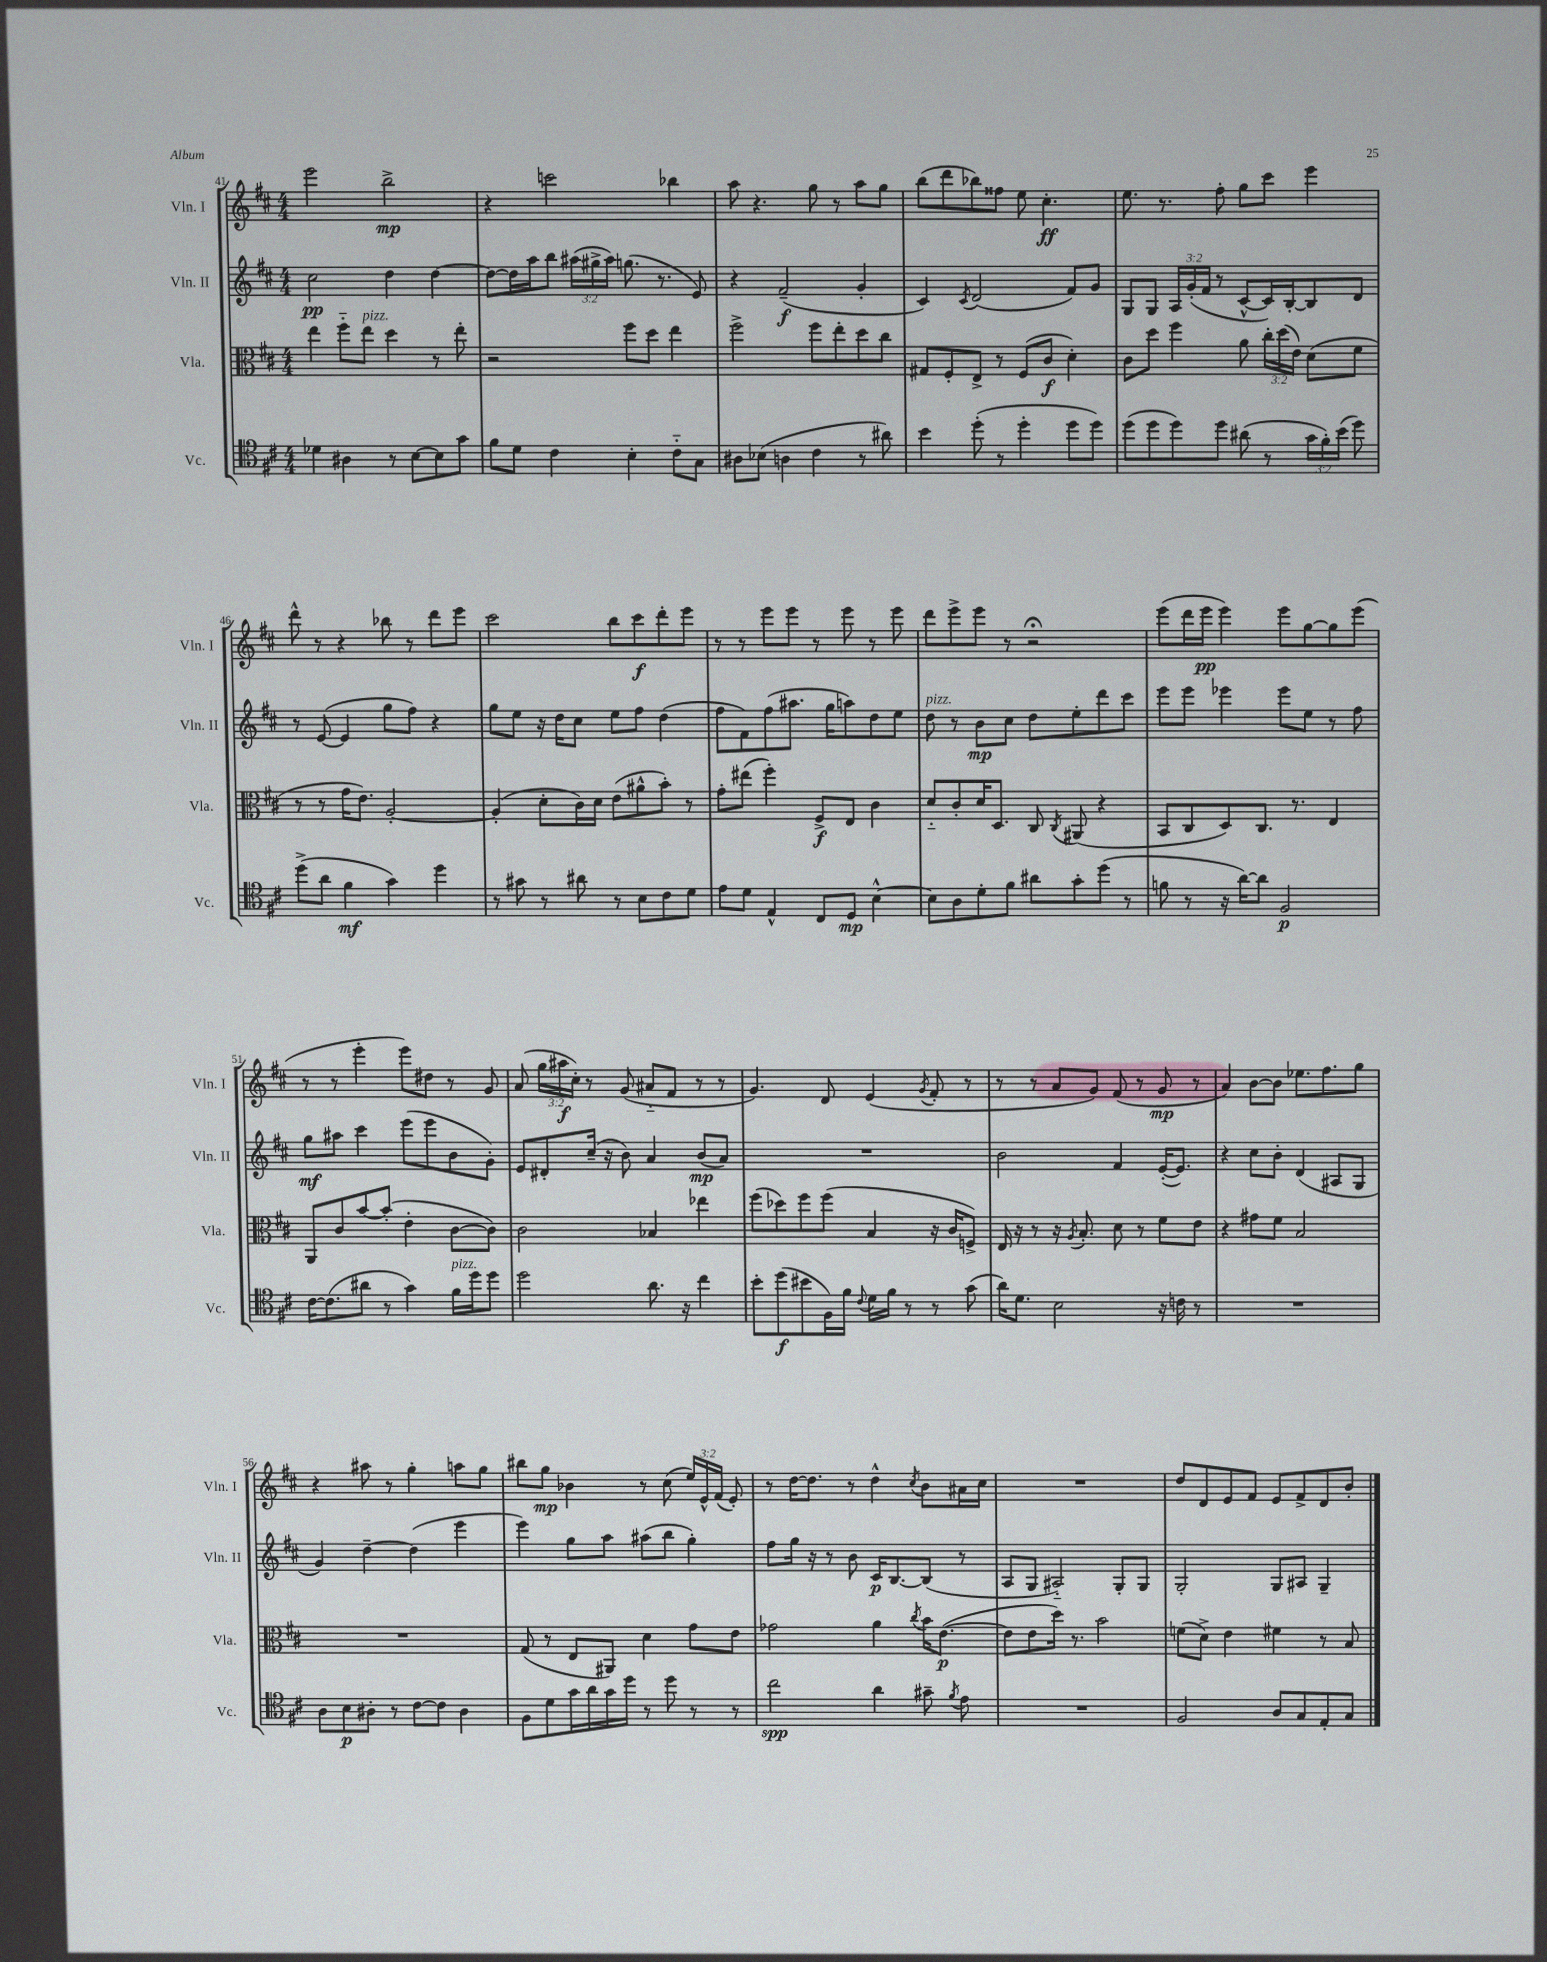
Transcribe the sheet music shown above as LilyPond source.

<<
\new StaffGroup <<
\new Staff = "s0" \with { instrumentName = "Vln. I" shortInstrumentName = "Vln. I" } {
    \clef treble \key d \major \numericTimeSignature \time 4/4 \override Staff.TupletNumber.text = #tuplet-number::calc-fraction-text
    \autoBeamOff e'''2 b''2->\mp |
    r4 c'''2 bes''4 |
    a''8 r4. g''8 r8 a''8[ g''8] |
    b''8[( d'''8 bes''8) fisis''8] e''8 cis''4.-.\ff |
    e''8. r8. fis''8-. g''8[ cis'''8] e'''4 |
    d'''8-^ r8 r4 bes''8 r8 d'''8[ e'''8] |
    cis'''2 b''8[ cis'''8\f d'''8-. e'''8] |
    r8 r8 e'''8[ e'''8] r8 e'''8 r8 e'''8 |
    d'''8[ e'''8-> e'''8] r8 r2\fermata |
    e'''8[( d'''16 e'''16]\pp e'''4) e'''8[ g''8~ g''8 e'''8]( |
    r8 r8 e'''4-. e'''8[) dis''8] r8 g'8 |
    a'8( \tuplet 3/2 { g''16[ ais''16\f cis''16]-.) } r8 g'8( ais'8[-_ fis'8] r8 r8 |
    g'4.) d'8 e'4( \acciaccatura { g'8 } fis'8-. r8 |
    r8 r8 a'8[ g'8]) fis'8( r8 g'8\mp r8 |
    a'4) b'8[~ b'8] ees''8.[ fis''8. g''8] |
    r4 ais''8 r8 g''4-. a''8[ g''8] |
    bis''8[ g''8]\mp bes'4 r8 cis''8( \tuplet 3/2 { e''16[) e'16-^ fis'16]( } e'8-.) |
    r8 d''16[~ d''8.] r8 d''4-^ \acciaccatura { cis''8 } b'8[ ais'16 cis''16] |
    R1 |
    d''8[ d'8 e'8 fis'8] e'8[ fis'8-> d'8 b'8]-. \bar "|." |
}
\new Staff = "s1" \with { instrumentName = "Vln. II" shortInstrumentName = "Vln. II" } {
    \clef treble \key d \major \numericTimeSignature \time 4/4 \override Staff.TupletNumber.text = #tuplet-number::calc-fraction-text
    \autoBeamOff cis''2\pp d''4 d''4~ |
    d''8[~ d''16 a''16 b''8] \tuplet 3/2 { ais''16[( gis''16-> ais''16]) } g''8.( r8. e'8) |
    r4 fis'2--\f( g'4-. |
    cis'4) \acciaccatura { cis'8 } d'2( fis'8[) g'8] |
    g8[ g8] \tuplet 3/2 { a16[ g'16-.( fis'16] } r8 cis'8[~-^ cis'16) b16~-. b8 d'8] |
    r8 e'8~( e'4 g''8[ fis''8]) r4 |
    g''8[ e''8] r16 d''16[ cis''8] e''8[ fis''8] d''4( |
    fis''8[ fis'8) fis''8( ais''8.] g''16[ a''8) d''8 e''8] |
    d''8^\markup { \italic "pizz." } r8 b'8[\mp cis''8] d''8[ e''8-. d'''8 cis'''8] |
    e'''8[ e'''8] ees'''4 ees'''8[ e''8] r8 fis''8 |
    g''8[\mf ais''8] cis'''4 e'''8[( e'''8 b'8 g'8]-.) |
    e'8[ dis'8-. cis''16]--( r16 b'8) a'4 b'8[\mp( a'8]) |
    R1 |
    b'2 fis'4 e'16[~-.( e'8.]) |
    r4 cis''8[ b'8]-. d'4( ais8[ g8] |
    g'4) d''4~-- d''4( e'''4 |
    e'''4) g''8[ a''8] ais''8[( b''8] g''4-.) |
    fis''8[ g''16] r16 r8 b'8 cis'16[\p b8.~ b8]( r8 |
    a8[ g8] ais2-_) g8[-. g8] |
    g2-. g8[ ais8] g4-- \bar "|." |
}
\new Staff = "s2" \with { instrumentName = "Vla." shortInstrumentName = "Vla." } {
    \clef alto \key d \major \numericTimeSignature \time 4/4 \override Staff.TupletNumber.text = #tuplet-number::calc-fraction-text
    \autoBeamOff e''4 fis''8[-_ e''8]^\markup { \italic "pizz." } d''4 r8 e''8-. |
    r2 fis''8[ d''8] e''4 |
    fis''2-> fis''8[ e''8-. d''8 cis''8] |
    gis8[ fis8-. e8]-> r8 fis8[( cis'8]\f d'4-.) |
    cis'8[ d''8] fis''4 a'8 \tuplet 3/2 { cis''16[-. d''16( e'16]) } d'8[( fis'8] |
    r8 r8 g'16[ e'8.]) a2~-. |
    a4-.( d'8[-. cis'16) d'16] e'8[( ais'8-^ b'8]-.) r8 |
    g'8[-. eis''8]( fis''4-.) fis8[->\f e8] cis'4 |
    d'8[-_ cis'8-. d'16 d8.] cis8 \acciaccatura { cis8 } ais,8( r4 |
    b,8[ cis8 d8) cis8.] r8. e4 |
    a,8[ cis'8 b'8~ b'8]-.( e'4-. cis'8[~ cis'8]) |
    cis'2 bes4 ees''4 |
    fis''8[( des''8) fis''8 fis''8]( b4 r16 cis'16[ f8]->) |
    e16 r16 r8 r16 \acciaccatura { a8 } b8.-. d'8 r8 fis'8[ e'8] |
    r4 gis'8[ fis'8] b2 |
    R1 |
    g8( r8 e8[ ais,8]) d'4 g'8[ e'8] |
    ges'2 a'4 \acciaccatura { cis''8 } b'16[ e'8.]~\p( |
    e'8[ e'8 d''16]) r8. b'2 |
    f'8[( d'8]->) e'4 fis'4 r8 b8 \bar "|." |
}
\new Staff = "s3" \with { instrumentName = "Vc." shortInstrumentName = "Vc." } {
    \clef tenor \key d \major \numericTimeSignature \time 4/4 \override Staff.TupletNumber.text = #tuplet-number::calc-fraction-text
    \autoBeamOff des'4 ais4 r8 b8[~ b8 g'8] |
    fis'8[ d'8] cis'4 b4-. cis'8[-_ g8] |
    ais8[ bes8]( a4 cis'4 r8 ais'8) |
    b'4 d''8-.( r8 d''4-. d''8[ d''8]) |
    d''8[( d''8 d''8) d''8] ais'8( r8 \tuplet 3/2 { g'16[ fis'16-.) b'16]( } d''8) |
    d''8[->( a'8] fis'4\mf g'4) d''4 |
    r8 gis'8 r8 ais'8 r8 b8[ cis'8 d'8] |
    e'8[ d'8] e4-^ cis8[ d8]\mp b4~-^ |
    b8[ a8 d'8-. fis'8] ais'8[ g'8-. d''8]( r8 |
    f'8 r8 r16 a'16[~) a'8] fis2\p |
    cis'16[~ cis'8.( ais'8] r8 g'4) fis'16[^\markup { \italic "pizz." } d''16 d''8] |
    d''2 a'8. r16 cis''4 |
    b'8[-. d''8\f( bis'8 fis16) fis'16] \appoggiatura { cis'8 } d'16[ fis'16] r8 r8 g'8( |
    a'16[) d'8.] b2 r16 c'16 r8 |
    R1 |
    a8[ b8\p ais8]-. r8 cis'8[~ cis'8] ais4 |
    fis8[ d'8 g'16 a'16 g'16 d''16] r8 d''8 r8 r8 |
    cis''2\spp a'4 gis'8-- \acciaccatura { fis'8 } e'8 |
    R1 |
    fis2 a8[ g8 e8-. g8] \bar "|." |
}
>>
>>
\layout { \context { \Score currentBarNumber = #41 } }
